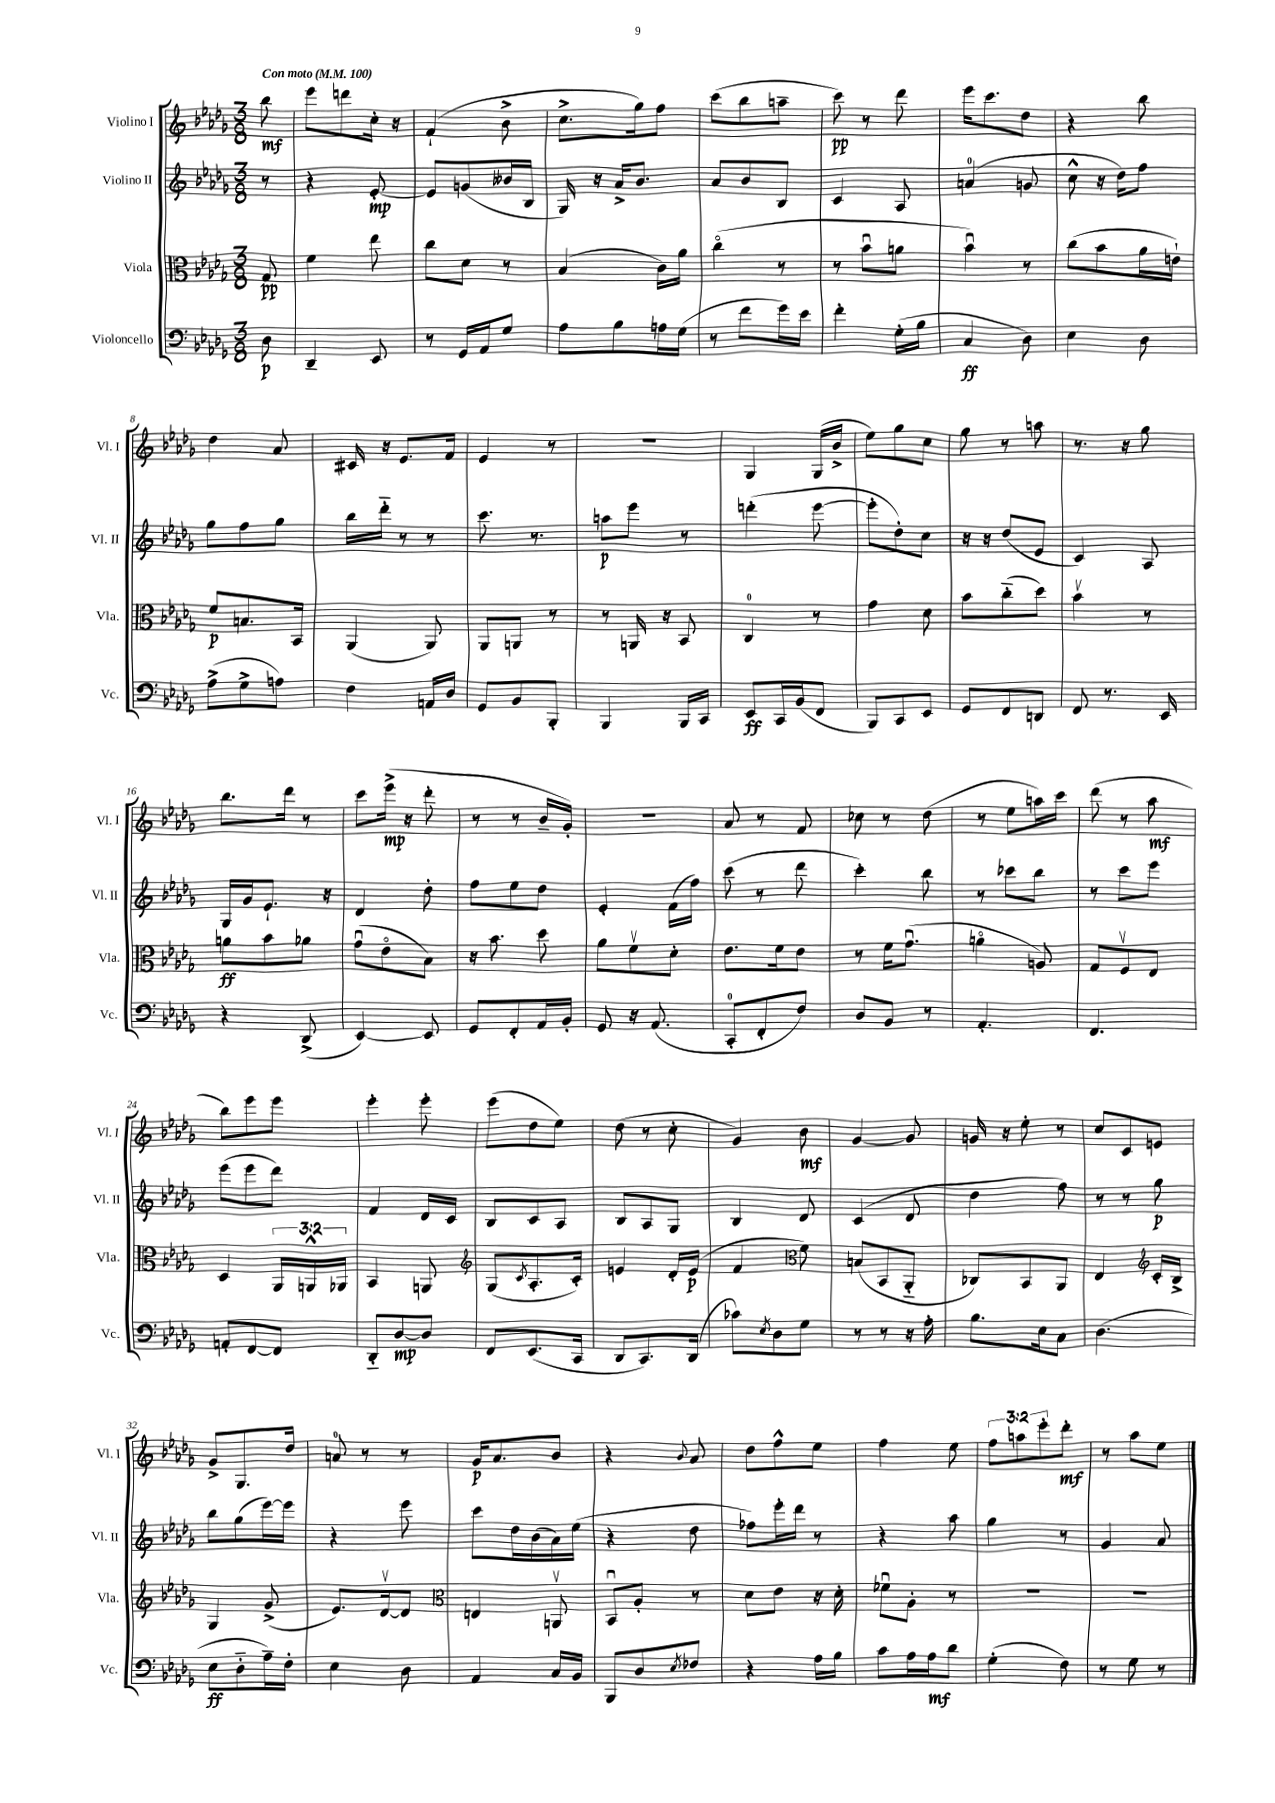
<<
\new StaffGroup <<
\new Staff = "s0" \with { instrumentName = "Violino I" shortInstrumentName = "Vl. I" } {
    \clef treble \key des \major \numericTimeSignature \time 3/8 \override Staff.TupletNumber.text = #tuplet-number::calc-fraction-text \partial 8 \tempo "Con moto" 4 = 100
    bes''8\mf |
    ees'''8 d'''8 c''16-. r16 |
    f'4-!( bes'8-> |
    c''8.-> ges''16) f''8 |
    c'''8( bes''8 a''8-- |
    c'''8\pp) r8 des'''8 |
    ees'''16 c'''8. des''8 |
    r4 bes''8 |
    des''4 aes'8 |
    cis'16 r16 ees'8. f'16 |
    ees'4 r8 |
    R4. |
    ges4 ges16( bes'16-> |
    ees''8) ges''8 c''8 |
    ges''8 r8 a''8 |
    r8. r16 ges''8 |
    bes''8. des'''16 r8 |
    c'''8 ees'''16->\mp( r16 des'''8-. |
    r8 r8 bes'16-- ges'16-.) |
    R4. |
    aes'8 r8 f'8 |
    ces''8 r8 des''8( |
    r8 ees''8 a''16) c'''16 |
    des'''8( r8 aes''8\mf |
    bes''8) ees'''8 ees'''8 |
    ees'''4-. ees'''8-. |
    ees'''8( des''8 ees''8) |
    des''8( r8 c''8-. |
    ges'4) bes'8\mf |
    ges'4~ ges'8 |
    g'16 r16 ees''8-. r8 |
    c''8 c'8 e'8 |
    ges'8-> ges8. des''16 |
    a'8-0 r8 r8 |
    ges'16\p aes'8. bes'8 |
    r4 \appoggiatura { bes'8 } aes'8 |
    des''8 f''8-^ ees''8 |
    f''4 ees''8 |
    \tuplet 3/2 { f''8 a''8 ees'''8-. } des'''8-.\mf |
    r8 aes''8 ees''8 \bar "|." |
}
\new Staff = "s1" \with { instrumentName = "Violino II" shortInstrumentName = "Vl. II" } {
    \clef treble \key des \major \numericTimeSignature \time 3/8 \partial 8
    r8 |
    r4 ees'8~-.\mp |
    ees'8 g'8( beses'16 bes16 |
    ges16) r16 aes'16-> bes'8. |
    aes'8 bes'8 bes8 |
    c'4 aes8 |
    a'4-0( g'8 |
    c''8-^ r16 des''16) f''8 |
    ges''8 f''8 ges''8 |
    bes''16 des'''16-_ r8 r8 |
    c'''8. r8. |
    a''8\p ees'''8 r8 |
    d'''4-.( ees'''8~ |
    ees'''8-. des''8-.) c''8 |
    r16 r16 des''8( ees'8 |
    c'4) aes8 |
    ges16 ges'16 ees'8.-! r16 |
    des'4 des''8-. |
    f''8 ees''8 des''8 |
    ees'4-. f'16( f''16) |
    c'''8( r8 des'''8 |
    c'''4-.) bes''8 |
    r8 ces'''8 bes''8 |
    r8 c'''8 ees'''8 |
    ees'''8( ees'''8 des'''8) |
    f'4 des'16 c'16 |
    bes8 c'8 aes8 |
    bes8 aes8 ges8 |
    bes4 des'8 |
    c'4( des'8 |
    des''4 f''8) |
    r8 r8 ges''8\p |
    bes''8 ges''8( ees'''16~) ees'''16 |
    r4 ees'''8 |
    c'''8 des''16 bes'16( aes'16) ees''16( |
    r4 des''8 |
    fes''8) ees'''16-. des'''16 r8 |
    r4 aes''8 |
    ges''4 r8 |
    ges'4 aes'8 \bar "|." |
}
\new Staff = "s2" \with { instrumentName = "Viola" shortInstrumentName = "Vla." } {
    \clef alto \key des \major \numericTimeSignature \time 3/8 \override Staff.TupletNumber.text = #tuplet-number::calc-fraction-text \partial 8
    ges8\pp |
    f'4 ees''8 |
    c''8 des'8 r8 |
    bes4( c'16) aes'16 |
    c''4\flageolet( r8 |
    r8 bes'8\downbow a'8 |
    bes'4\downbow) r8 |
    c''8( bes'8 aes'16 e'16-!) |
    f'8\p b8. bes,16 |
    aes,4( aes,8) |
    aes,8 a,8 r8 |
    r8 a,16 r16 bes,8 |
    c4-0 r8 |
    ges'4 des'8 |
    bes'8 c''8-_( des''8) |
    bes'4\upbow r8 |
    a'8\ff bes'8 aes'8 |
    ges'8\downbow( ees'8\flageolet bes8) |
    r16 bes'8. des''8 |
    aes'8 f'8\upbow des'8-. |
    ees'8. f'16 ees'8 |
    r8 f'16 ges'8.\downbow( |
    a'4\flageolet a8) |
    ges8 f8\upbow ees8 |
    des4 \tuplet 3/2 { aes,16 a,16-^ aes,16 } |
    bes,4 a,8 |
    \clef treble ges8( \acciaccatura { c'8 } aes8.-. c'16-.) |
    e'4 des'16-. e'16\p( |
    f'4 \clef alto f'8) |
    b8( bes,8 aes,8-_ |
    ces8) bes,8 aes,8 |
    ees4 \clef treble c'16-. bes16-> |
    ges4 ges'8->( |
    ees'8.) des'16~\upbow des'8 |
    \clef alto e4 a,8\upbow |
    bes,8\downbow aes8-. r8 |
    des'8 ees'8 r16 des'16-. |
    fes'8\downbow aes8-. r8 |
    R4. |
    R4. \bar "|." |
}
\new Staff = "s3" \with { instrumentName = "Violoncello" shortInstrumentName = "Vc." } {
    \clef bass \key des \major \numericTimeSignature \time 3/8 \partial 8
    des8\p |
    des,4-- ees,8 |
    r8 ges,16 aes,16 ges8 |
    aes8 bes8 a16 ges16( |
    r8 f'8 ges'16) ees'16 |
    f'4-. ges16-.( bes16 |
    c4\ff des8) |
    ees4 des8 |
    aes8->( ges8-> a8) |
    f4 a,16 des16 |
    ges,8 bes,8 bes,,8-. |
    bes,,4 bes,,16 c,16 |
    ees,8\ff c,16 bes,16( f,8 |
    bes,,8) c,8 ees,8 |
    ges,8 f,8 d,8 |
    f,8 r8. ees,16 |
    r4 des,8->( |
    ees,4~) ees,8 |
    ges,8 f,8-. aes,16 bes,16-. |
    ges,8 r16 aes,8.( |
    c,8-0-. f,8-. f8) |
    des8 bes,8 r8 |
    aes,4.-. |
    f,4. |
    a,8-. f,8~ f,8 |
    des,8-_ des8~\mp des8 |
    f,8 ees,8.( c,16 |
    des,8 c,8.) des,16( |
    ces'8) \acciaccatura { ees8 } des8 ges8 |
    r8 r8 r16 aes16-. |
    bes8. ees16 c8 |
    des4.( |
    ees8\ff des8-_ aes16--) f16-. |
    ees4 des8 |
    aes,4 c16 bes,16 |
    bes,,8 des8 \acciaccatura { ees8 } fes8 |
    r4 aes16 bes16 |
    c'8 aes16 aes16\mf des'8 |
    ges4-.( f8) |
    r8 ges8 r8 \bar "|." |
}
>>
>>
